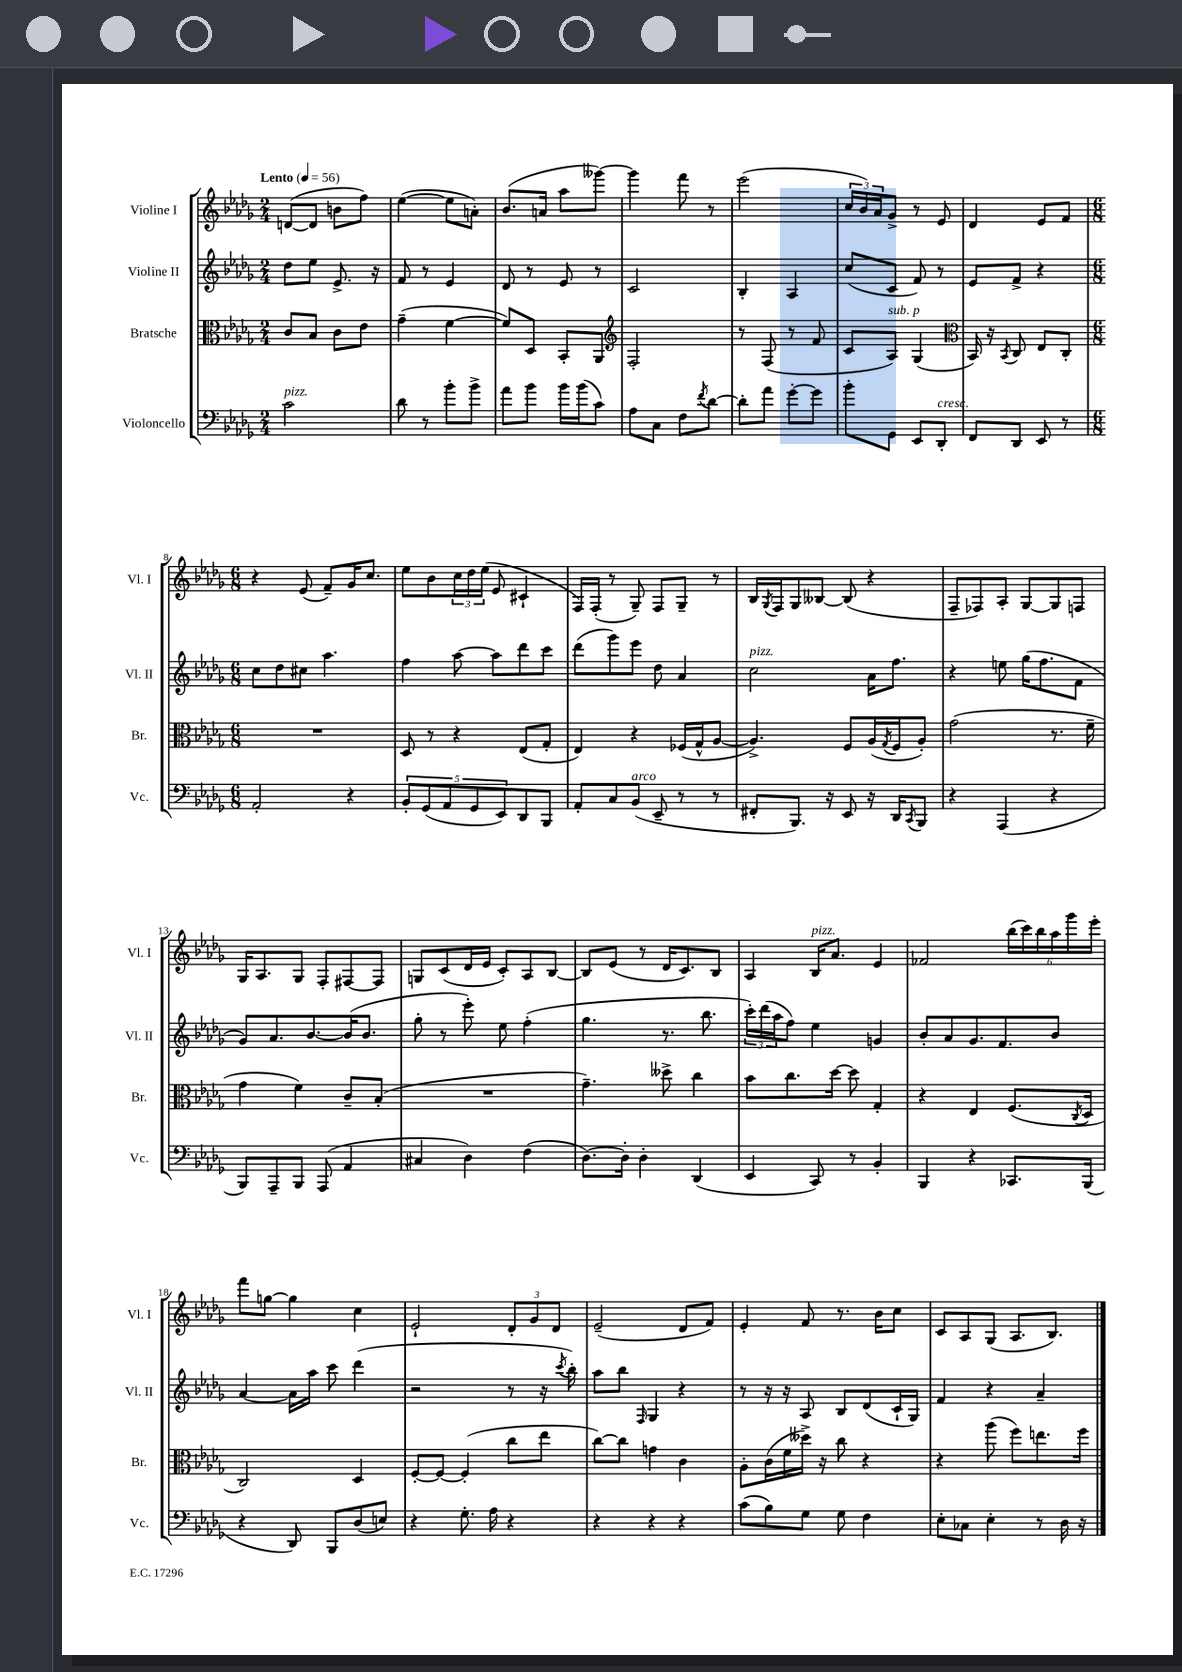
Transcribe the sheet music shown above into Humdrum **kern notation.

**kern	**kern	**kern	**kern
*staff4	*staff3	*staff2	*staff1
*clefF4	*clefC3	*clefG2	*clefG2
*k[b-e-a-d-g-]	*k[b-e-a-d-g-]	*k[b-e-a-d-g-]	*k[b-e-a-d-g-]
*M2/4	*M2/4	*M2/4	*M2/4
*MM56	*MM56	*MM56	*MM56
2c\	8c/L	8dd-\L	([8d/L
.	8B-/J	8ee-\J	8d/]J
.	8c\L	8.e-^/	8b\L
.	8e-\J	.	8ff\J)
.	.	16r	.
=	=	=	=
8d-\	(4g-~\	8f/	([4ee-\
8r	.	8r	.
8b-'\L	[4f\	4e-/	8ee-\]L
8b-^\J	.	.	8a'\J)
=	=	=	=
8a-\L	8f/]L)	8d-/	(8.b-/L
8b-\J	8D-/J	8r	.
.	.	.	16a/Jk
16b-\LL	8BB-'/L	8e-/	8aa-\L
(16b-\J	.	.	.
8c\J)	8AA-/J	8r	[8ggg--\J)
=	=	=	=
*	*clefG2	*	*
8A-\L	2F'/	2c/	4ggg--\]
8C\J	.	.	.
8F\L	.	.	8fff\
8qf/	.	.	.
[8d-\J	.	.	8r
=	=	=	=
8d-'\]L	8r	4B-'/	(2eee-\
8a-\J	(8F/	.	.
[8g-'\L	8r	4A-/	.
8g-\]J	8f/	.	.
=	=	=	=
8b-'\L	8c/L	(8cc/L	24cc/LL
.	.	.	24b-/)
.	.	.	24a-/J
8GG-\J	8A-/J)	8c/J	8g-^/J
8EE-/L	(4G-/	8f/)	8r
8DD-'/J	.	8r	8e-/
=	=	=	=
*	*clefC3	*	*
8FF/L	16BB-/)	8e-/L	4d-/
.	16r	.	.
.	8qBB-/	.	.
8DD-/J	8C/	8f^/J	.
8EE-/	8E-/L	4r	8e-/L
8r	8C'/J	.	8f/J
=	=	=	=
*M6/8	*M6/8	*M6/8	*M6/8
2AA-'/	2.r	8cc\L	4r
.	.	8dd-\	.
.	.	8cc#\J	(8e-/
.	.	4.aa-\	8f~/L)
4r	.	.	16g-/K
.	.	.	8.cc/J
=	=	=	=
10BB-'/L	8D-/	4ff\	8ee-\L
(10GG-/	.	.	.
.	8r	.	8b-\
10AA-/	.	.	.
.	4r	[8aa-\	24cc\L
.	.	.	24dd-\
10GG-/	.	.	.
.	.	.	(24ee-\JJ
.	.	8aa-\]L	8e-/
10EE-/)	.	.	.
8DD-/	(8E-/L	8ddd-\	4c#`/
8BBB-/J	8G-'/J	8ccc\J	.
=	=	=	=
8AA-'/L	4E-/)	(8ddd-\L	16F/LL)
.	.	.	(16F'/JJ
8C/	.	8ggg-\)	8r
(8BB-/J	4r	8eee-\J	8G-~/)
8EE-~/	.	8dd-\	8F/L
8r	(16F-/LL	4a-/	8G-~/J
.	16G-^^/J	.	.
8r	[8A-/J	.	8r
=	=	=	=
8FF#'/L	4.A-^/])	2cc\	16B-/LL
.	.	.	8qG-/
.	.	.	16F/J
8.BBB-/J)	.	.	8G-/
.	.	.	[8B--/J
16r	.	.	.
8EE-/	8F/L	.	(8B--/]
16r	(16A-/L	16a-\LK	4r
.	8qG-/	.	.
16DD-/LK	16F/J	8.ff\J	.
8qCC/	.	.	.
8BBB-/J	8A-'/J)	.	.
=	=	=	=
4r	(2g-\	4r	8F~/L
.	.	.	8F-/)
(4AAA-/	.	8ee\	8A-'/J
.	.	(16gg-\LK	[8G-/L
.	.	8.ff\	.
4r	8.r	.	8G-/]
.	.	8f\J	8F/J
.	16f~\	.	.
=	=	=	=
8BBB-/L)	4g-\	8g-/L)	16G-/LK
.	.	.	8.A-/
8AAA-~/	.	8.a-/	.
8BBB-/J	4f\)	.	8G-/J
.	.	[8.b-/	.
(8AAA-/	.	.	8F'/L
4AA-/	8c~/L	(16b-/]K	[8F#/
.	.	8.b-/J	.
.	(8B-'/J	.	8F#/]J
=	=	=	=
4C#/	2.r	8gg-'\	8G/L
.	.	8r	(8c/
4D-\)	.	8eee-'\)	16d-/L
.	.	.	16e-/JJ
.	.	8ee-\	8c'/L)
(4F\	.	(4ff'\	8A-/
.	.	.	[8B-/J
=	=	=	=
[8.D-\L)	4.g-~\)	4.gg-\	8B-/]L
.	.	.	(8e-/J
16D-'\]Jk	.	.	.
4D-'\	.	.	8r
.	8dd--^\	8.r	16d-/LK
.	.	.	8.c/)
(4DD-/	4cc\	.	.
.	.	8.bb-\	.
.	.	.	8B-/J
=	=	=	=
4EE-/	8b-\L	24ccc'\LL)	4A-/
.	.	(24ddd-\	.
.	.	24aa-\J	.
.	8.cc\	8ff\J)	.
8CC/)	.	4ee-\	16B-/LK
.	[16dd-\Jk	.	8.a-/J
8r	8dd-\]	.	.
4BB-'/	4G-'/	4g/	4e-/
=	=	=	=
4BBB-/	4r	8b-'/L	2f-/
.	.	8a-/	.
4r	4E-/	8.g-/	.
.	.	8.f/	.
8.CC-/L	(8.F/L	.	(24bb-\LL
.	.	.	24ccc\)
.	.	.	24bb-\
.	.	8b-/J	24aa-\
.	.	.	24ggg-\
.	8qC/	.	.
(16BBB-/Jk	16D-/Jk	.	.
.	.	.	24eee-'\JJ
=	=	=	=
4r	2C/)	[4a-/	8fff\L
.	.	.	[8gg\J
8DD-/)	.	16a-\]LL	4gg\]
.	.	16aa-\JJ	.
8BBB-/L	.	8ccc\	.
(8D-/	4D-/	(4ddd-\	4cc\
8E/J)	.	.	.
=	=	=	=
4r	[8F'/L	2r	2e-`/
.	8F/_J	.	.
8.G-'\	(4F'/]	.	.
16A-\	.	.	.
4r	8cc\L	8r	12d-'/L
.	.	.	12g-/
.	8ee-\J	16r	.
.	.	.	12d-/J
.	.	8qccc/	.
.	.	16bb-'\)	.
=	=	=	=
4r	[8cc\L)	8aa-\L	(2e-~/
.	8cc\]J	8bb-\J	.
.	.	16qqF/	.
4r	4g\	4G-/	.
4r	4c\	4r	8d-/L
.	.	.	8f/J)
=	=	=	=
(8c\L	8A-'\L	8r	4e-'/
8B-\)	(16c\L	16r	.
.	16f\	16r	.
8G-\J	16dd--^\JJ)	8A-/	8f/
.	16r	.	.
8G-\	8cc\	8B-/L	8.r
4F\	4r	(8d-/	.
.	.	.	16b-\LK
.	.	16c`/L	8cc\J
.	.	16G-/JJ)	.
=	=	=	=
8E-'\L	4r	4f/	8c/L
8C-\J	.	.	8A-/
4E-'\	(8aa-\	4r	(8G-/J
.	8ff\L)	.	8.A-/L
8r	8.ee\	4a-~/	.
.	.	.	8.B-/J)
16D-\	.	.	.
16r	16ff\Jk	.	.
==	==	==	==
*-	*-	*-	*-
